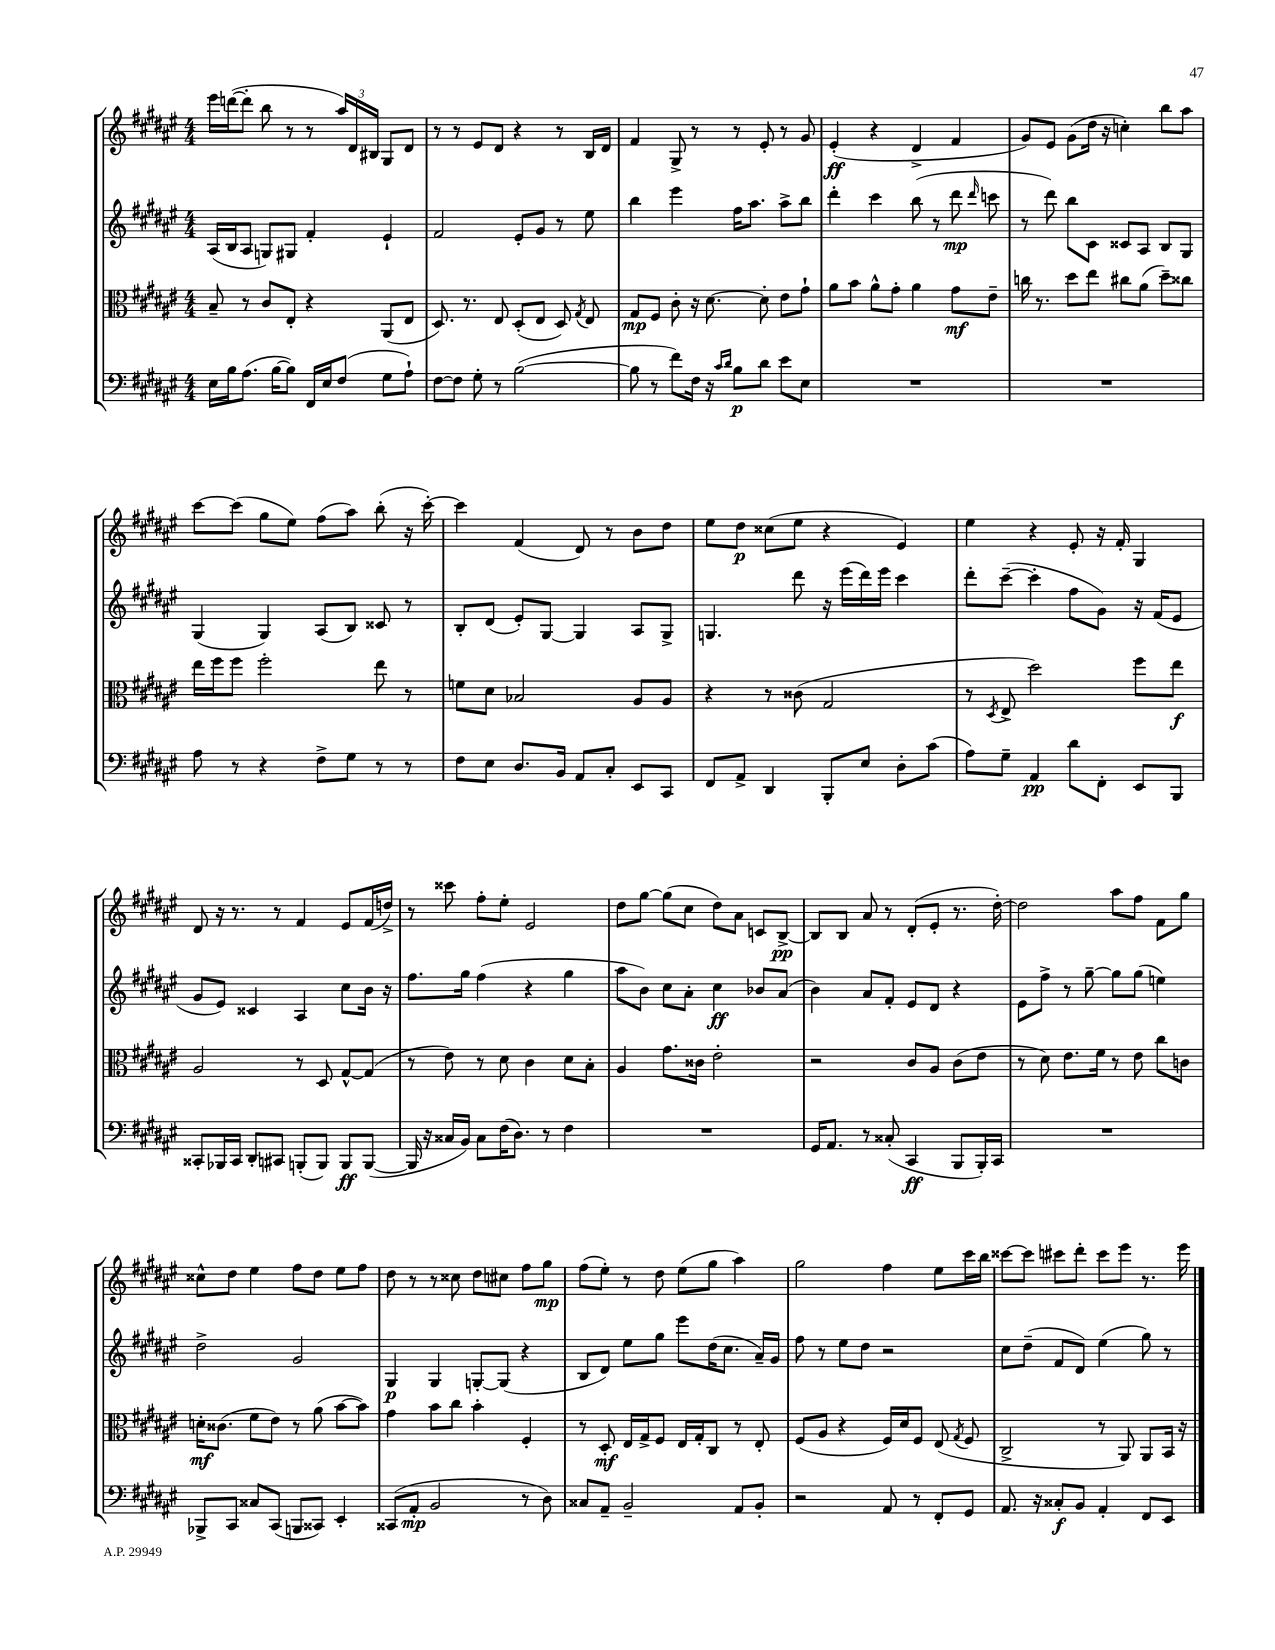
<<
\new StaffGroup <<
\new Staff = "s0" {
    \clef treble \key fis \major \numericTimeSignature \time 4/4
    \autoBeamOff eis'''16[ d'''16~( d'''8]-. b''8 r8 r8 \tuplet 3/2 { ais''16[) dis'16 bis16] } gis8[ dis'8] |
    r8 r8 eis'8[ dis'8] r4 r8 b16[ dis'16] |
    fis'4 gis8-> r8 r8 eis'8-. r8 gis'8 |
    eis'4-.\ff( r4 dis'4-> fis'4 |
    gis'8[) eis'8] gis'8[( dis''16] r16 c''4-.) b''8[ ais''8] |
    cis'''8[~ cis'''8]( gis''8[ eis''8]) fis''8[( ais''8]) b''8-.( r16 cis'''16~-.) |
    cis'''4 fis'4( dis'8) r8 b'8[ dis''8] |
    eis''8[ dis''8]\p cisis''8[( eis''8] r4 eis'4) |
    eis''4 r4 eis'8-. r16 fis'16-. gis4 |
    dis'8 r16 r8. r8 fis'4 eis'8[ fis'16( d''16]->) |
    r8 cisis'''8 fis''8[-. eis''8]-. eis'2 |
    dis''8[ gis''8]~ gis''8[( cis''8] dis''8[) ais'8] c'8[ b8]~->\pp |
    b8[ b8] ais'8 r8 dis'8[-.( eis'8]-. r8. dis''16~-.) |
    dis''2 ais''8[ fis''8] fis'8[ gis''8] |
    cisis''8[-^ dis''8] eis''4 fis''8[ dis''8] eis''8[ fis''8] |
    dis''8 r8 r8 cisis''8 dis''8[ cis''8] fis''8[ gis''8]\mp |
    fis''8[( eis''8]-.) r8 dis''8 eis''8[( gis''8] ais''4) |
    gis''2 fis''4 eis''8[ cis'''16 b''16] |
    cisis'''8[~ cisis'''8] cis'''8[ dis'''8]-. cis'''8[ eis'''8] r8. eis'''16 \bar "|." |
}
\new Staff = "s1" {
    \clef treble \key fis \major \numericTimeSignature \time 4/4
    \autoBeamOff ais16[( b16 ais8] g8[) gis8] fis'4-. eis'4-! |
    fis'2 eis'8[-. gis'8] r8 eis''8 |
    b''4 eis'''4 fis''16[ ais''8.] ais''8[-> b''8] |
    dis'''4-. cis'''4 b''8( r8 dis'''8\mp \grace { dis'''16 } c'''8 |
    r8 dis'''8) b''8[ cis'8] cisis'8[ ais8] b8[ gis8] |
    gis4( gis4) ais8[( b8]) cisis'8 r8 |
    b8[-. dis'8]( eis'8[-.) gis8]~ gis4 ais8[ gis8]-> |
    g4. dis'''8 r16 eis'''16[( dis'''16) eis'''16] cis'''4 |
    dis'''8[-. cis'''8]~--( cis'''4-. fis''8[ gis'8]) r16 fis'16[( eis'8] |
    gis'8[ eis'8]) cisis'4 ais4 cis''8[ b'16] r16 |
    fis''8.[ gis''16] fis''4( r4 gis''4 |
    ais''8[ b'8]) cis''8[ ais'8]-. cis''4\ff bes'8[ ais'8]( |
    b'4) ais'8[ fis'8]-. eis'8[ dis'8] r4 |
    eis'8[ fis''8]-> r8 gis''8~-- gis''8[ gis''8]( e''4) |
    dis''2-> gis'2 |
    gis4\p gis4 g8[~-. g8]( r4 |
    b8[ dis'8]) eis''8[ gis''8] eis'''8[ dis''16( cis''8.] ais'16[--) gis'16] |
    fis''8 r8 eis''8[ dis''8] r2 |
    cis''8[ dis''8]--( fis'8[ dis'8]) eis''4( gis''8) r8 \bar "|." |
}
\new Staff = "s2" {
    \clef alto \key fis \major \numericTimeSignature \time 4/4
    \autoBeamOff b8-- r8 cis'8[ eis8]-. r4 ais,8[( eis8] |
    dis8.) r8. eis8 dis8[-.( eis8] dis8) \acciaccatura { gis8 } eis8 |
    gis8[\mp fis8] cis'8-. r16 dis'8.~ dis'8-. eis'8[ gis'8]-! |
    ais'8[ b'8] ais'8[-^ gis'8]-. ais'4 gis'8[\mf eis'8]-- |
    c''16 r8. dis''8[ eis''8] cis''8[ ais'8]( dis''8[--) cisis''8] |
    eis''16[ fis''16 fis''8] fis''2-. eis''8 r8 |
    f'8[ dis'8] bes2 ais8[ ais8] |
    r4 r8 cisis'8( gis2 |
    r8 \acciaccatura { dis8 } eis8-> dis''2) fis''8[ eis''8]\f |
    ais2 r8 dis8 gis8[~-^ gis8]( |
    r8 eis'8) r8 dis'8 cis'4 dis'8[ b8]-. |
    ais4 gis'8.[ cisis'16] eis'2-. |
    r2 cis'8[ ais8] cis'8[( eis'8] |
    r8 dis'8) eis'8.[ fis'16] r8 eis'8 cis''8[ c'8] |
    d'16[-.\mf cisis'8.]( fis'8[ eis'8]) r8 ais'8( b'8[~ b'8]) |
    gis'4 b'8[ cis''8] b'4-. fis4-. |
    r8 dis8-.\mf eis16[ gis16-> fis8] eis16[ gis16-. cis8] r8 eis8-. |
    fis8[( ais8] r4 fis16[) dis'16 fis8] eis8( \acciaccatura { gis8 } fis8 |
    cis2-> r8 ais,8) ais,8[ b,16] r16 \bar "|." |
}
\new Staff = "s3" {
    \clef bass \key fis \major \numericTimeSignature \time 4/4
    \autoBeamOff eis16[ b16 ais8.]( b16[~ b8]) fis,16[ eis16 fis8]( gis8[ ais8]-!) |
    fis8[~ fis8] gis8-. r8 b2~( |
    b8 r8 fis'8[) fis16] r16 \grace { cis'16[ dis'16] } b8[\p dis'8] eis'8[ eis8] |
    R1 |
    R1 |
    ais8 r8 r4 fis8[-> gis8] r8 r8 |
    fis8[ eis8] dis8.[ b,16] ais,8[ cis8]-. eis,8[ cis,8] |
    fis,8[ ais,8]-> dis,4 b,,8[-. eis8] dis8[-. cis'8]( |
    ais8[) gis8]-- ais,4\pp dis'8[ fis,8]-. eis,8[ b,,8] |
    cisis,8[-. bes,,16 cisis,16] dis,8[-. cis,8] b,,8[-.( b,,8]) b,,8[\ff b,,8]~( |
    b,,16 r16 cisis16[ b,16]) cisis8[ fis16( dis8.]) r8 fis4 |
    R1 |
    gis,16[ ais,8.] r8 cisis8-.( cis,4\ff b,,8[ b,,16-.) cis,16] |
    R1 |
    bes,,8[-> cis,8] cisis8[ cis,8]( b,,8[ cisis,8]) eis,4-. |
    cisis,8[( ais,8]-.\mp b,2 r8 dis8) |
    cisis8[ ais,8]-- b,2-- ais,8[ b,8]-. |
    r2 ais,8 r8 fis,8[-. gis,8] |
    ais,8. r16 cisis8[-.\f b,8] ais,4-. fis,8[ eis,8] \bar "|." |
}
>>
>>
\layout { \context { \Score \remove "Bar_number_engraver" } }
